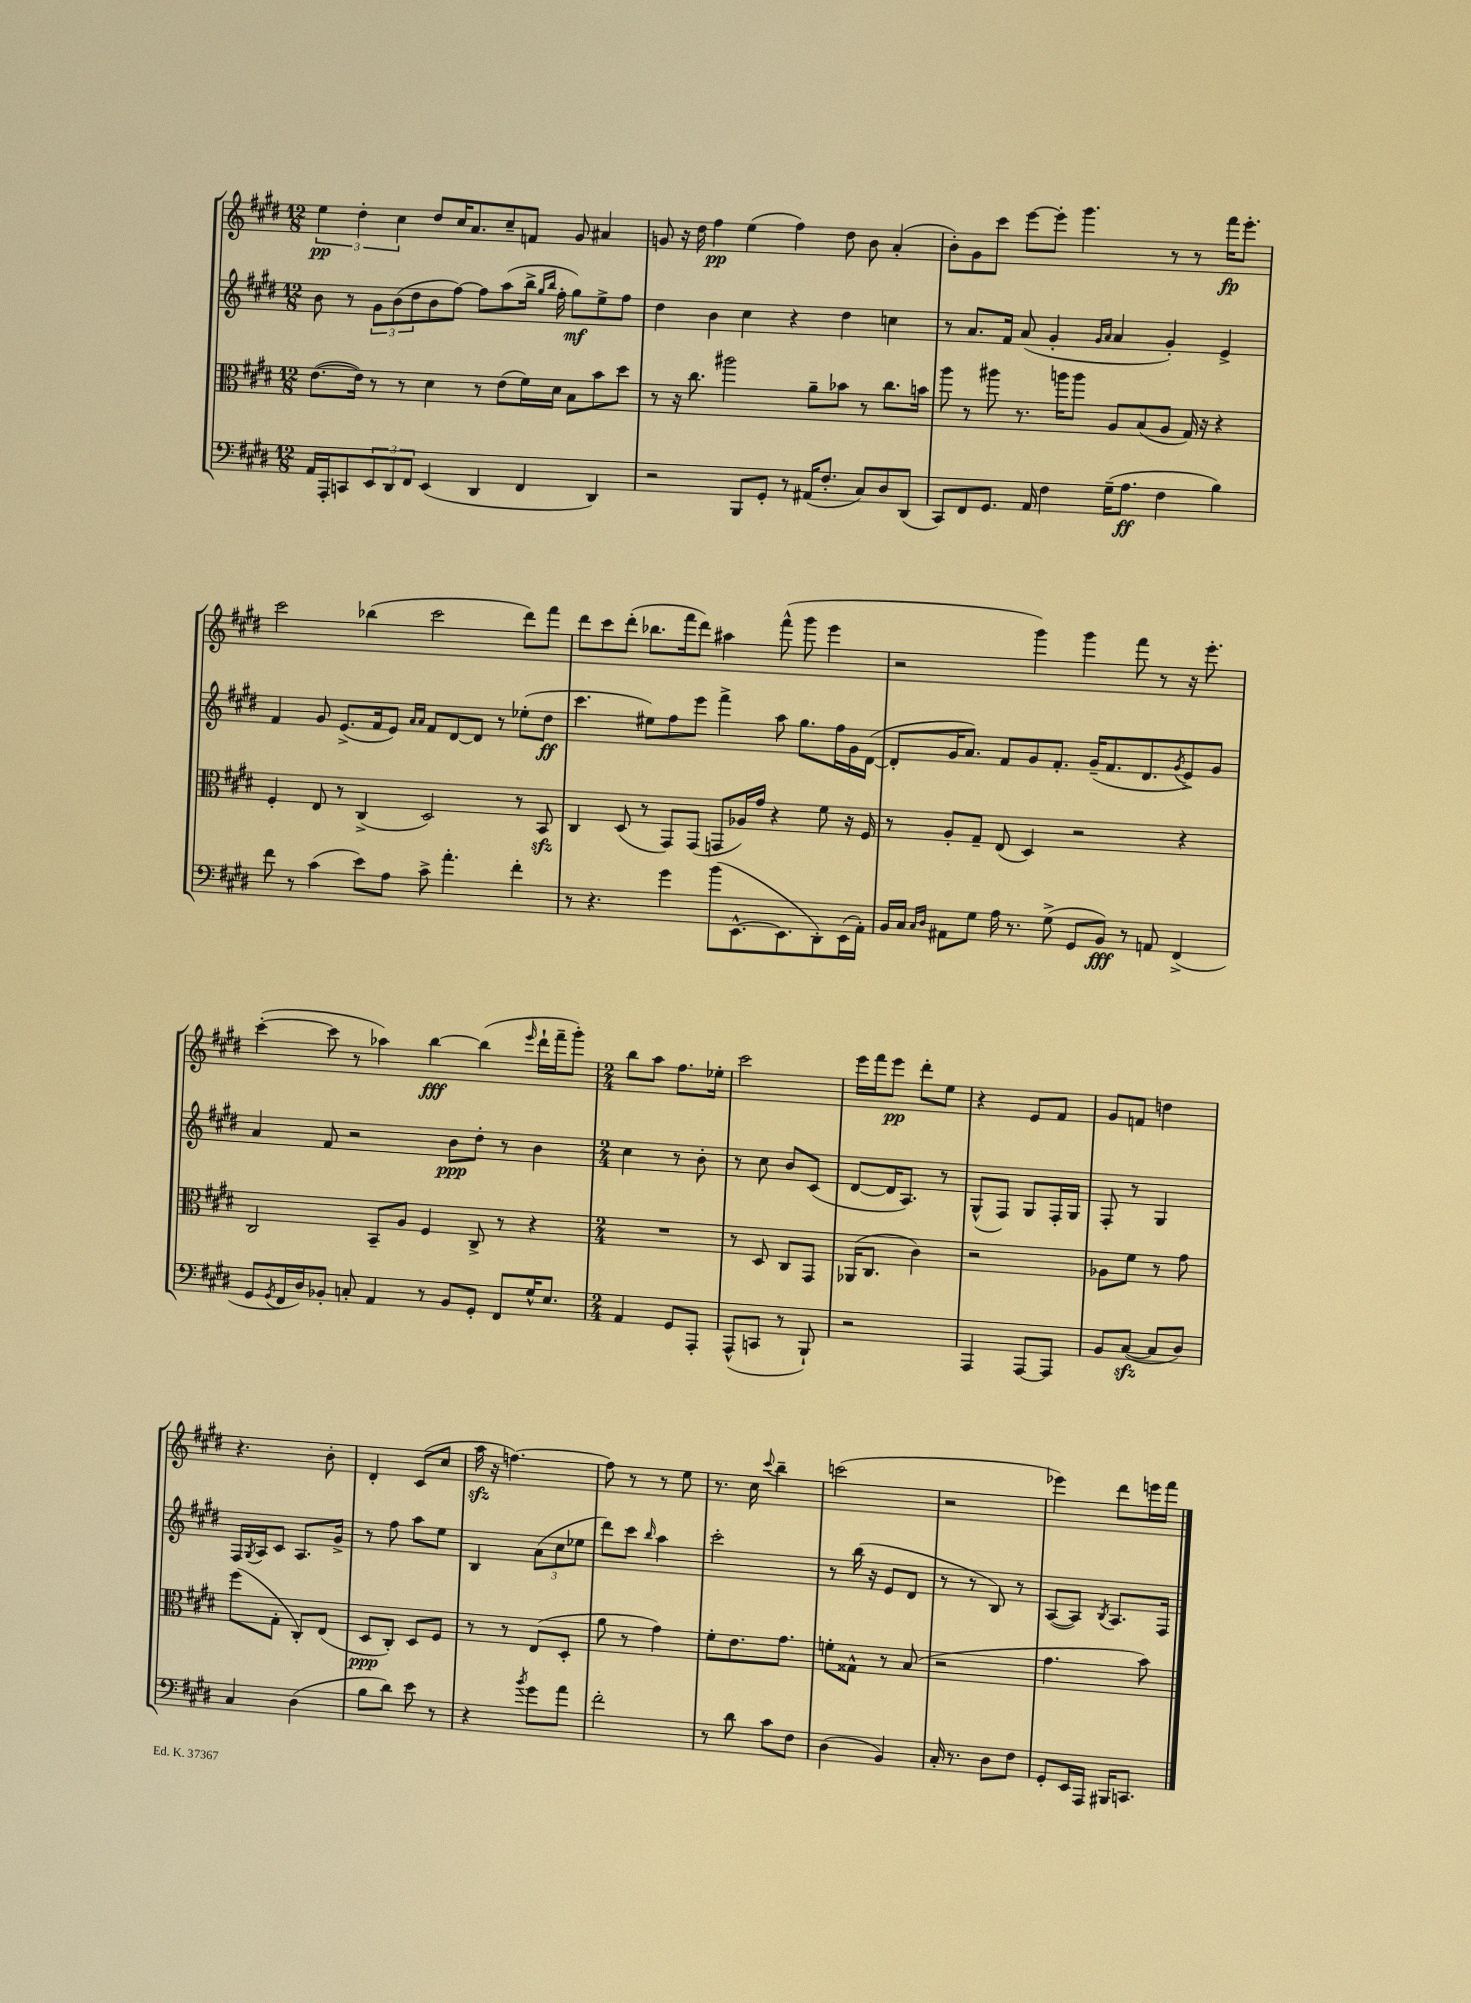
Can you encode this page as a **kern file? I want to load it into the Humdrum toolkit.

**kern	**kern	**kern	**kern
*staff4	*staff3	*staff2	*staff1
*clefF4	*clefC3	*clefG2	*clefG2
*k[f#c#g#d#]	*k[f#c#g#d#]	*k[f#c#g#d#]	*k[f#c#g#d#]
*M12/8	*M12/8	*M12/8	*M12/8
16AA/LL	([8.e\L	8b\	6ee\
16AAA'/J	.	.	.
8CC/	.	8r	.
.	.	.	6dd#'\
.	16e\]Jk)	.	.
12EE/	8r	12g#\L	.
12DD#/	.	(12b\	6cc#\
.	8r	.	.
12FF#/J	.	12dd#\	.
(4EE/	4d#\	8b\	8dd#/L
.	.	[8ff#\J)	16cc#/K
.	.	.	8.a/
4DD#/	8r	8ff#\]L	.
.	(8e\L	(8aa\	8cc#~/
4FF#/	16f#\L)	16bb^\Jk	8f/J
.	.	16qqgg#/LL	.
.	.	16qqbb/JJ	.
.	16d#\JJ	16ff#'\	.
.	8B\L	8gg#\L)	8g#/
4DD#/)	8b\	8ee^\	4a#/
.	8dd#\J	8ff#\J	.
=	=	=	=
2r	8r	4dd#\	8g/
.	16r	.	16r
.	8.cc#\	.	16dd#\
.	.	4b\	4ff#\
.	2aa#\	.	.
8BBB/L	.	4cc#\	(4ee\
8GG#'/J	.	.	.
8r	.	4r	4ff#\)
(16AA#/LK	8a~\L	.	.
8.F#'/J	.	.	.
.	8b-\J	4dd#\	8dd#\
8C#/L)	8r	.	8b\
8D#/	8.cc#\L	4cc\	(4a'/
(8DD#/J	.	.	.
.	16b\Jk	.	.
=	=	=	=
8CC#/L)	8aa\	8r	8b'\L)
8FF#/	8r	8.a/L	8g#\
8.GG#/J	8aa#\	.	8ccc#\J
.	.	16f#/Jk	.
.	8.r	(8a/	[8eee\L
16AA/	.	.	.
4F#\	.	4g#'/	8eee'\]J
.	16aa\LK	.	.
.	8aa\J	.	4.ggg#\
.	.	16qqg#/LL	.
.	.	16qqa/JJ	.
(16G#~\LK	8A/L	4a/	.
8.A\J	.	.	.
.	(8B/	.	.
4F#\	8A/J	4g#'/)	8r
.	16G#/)	.	8r
.	16r	.	.
4B\)	4r	4e^/	16fff#\LK
.	.	.	8.eee'\J
=	=	=	=
8f#\	4F#'/	4f#/	2ccc#\
8r	.	.	.
(4c#\	8E/	8g#/	.
.	8r	(8.e^/L	.
8e\L)	(4C#^/	.	(4bb-\
.	.	16f#/k	.
8A\J	.	8e/J)	.
.	.	16qqa/LL	.
.	.	16qqa/JJ	.
8c#^\	2D#/)	8f#/L	2ccc#\
4.a'\	.	[8d#/	.
.	.	8d#/]J	.
.	.	8r	.
4f#'\	8r	(8ee-'\L	8ddd#\L)
.	8BB/	8dd#\J	8fff#\J
=	=	=	=
8r	4C#/	4.ccc#\	8ddd#\L
4.r	.	.	8ccc#\
.	(8D#/	.	(8ddd#'\J
.	8r	8ee#\L)	8.bb-\L
4g#\	8GG#/L)	8ff#\	.
.	.	.	16fff#\k
.	(8GG#/J	8eee\J	8ddd#\J)
(8b\L	8GG/L	4fff#^\	4aa#\
[8.EE^^\	16A-/L)	.	.
.	16g#/JJ	.	.
.	4r	8aa\	(8fff#^^\
8.EE\]	.	.	.
.	.	8.gg#\L	8ggg#\
8DD#'\)	8f#\	.	4eee\
.	.	16ff#\L	.
(16EE\L	16r	16g#\	.
16AA'\JJ)	16F#/	([16d#\JJ	.
=	=	=	=
16BB/LL	8r	8d#'/]L	2r
16C#/JJ	.	.	.
16qqC#/LL	.	.	.
16qqD#/JJ	.	.	.
8AA#\L	8A'/L	16g#/K	.
.	.	8.a/J)	.
8G#\J	8G#~/J	.	.
16A\	(8E/	8f#/L	.
8.r	.	.	.
.	4D#/)	8g#/	4ggg#\)
(8G#^\	.	8.f#'/J	.
8GG#/L	2r	.	4ggg#\
.	.	(16g#~/LK	.
8BB/J)	.	8.f#/	.
8r	.	.	8fff#\
.	.	8.d#/	.
8AA/	.	.	8r
.	.	8qg#/	.
(4FF#^/	4r	8e^/)	16r
.	.	.	8.eee'\
.	.	8g#/J	.
=	=	=	=
8GG#/L	2C#/	4a/	([4ccc#'\
8qGG#/	.	.	.
16FF#/L	.	.	.
16D#/J)	.	.	.
8BB-'/J	.	8f#/	8ccc#\]
8C'/	.	2r	8r
4AA/	8BB~/L	.	4aa-\)
.	8A/J	.	.
8r	4F#/	.	[4bb\
8BB-/L	.	8b\L	.
8GG#'/J	8C#^/	8dd#'\J	(4bb\]
8FF#/L	8r	8r	.
.	.	.	16qqeee/
16G#^^/K	4r	4b\	16ddd#`\LL
8.E/J	.	.	16fff#~\J
.	.	.	8ggg#'\J)
=	=	=	=
*M2/4	*M2/4	*M2/4	*M2/4
4AA/	2r	4cc#\	8bb\L
.	.	.	8aa\J
8GG#/L	.	8r	8.ff#\L
8AAA'/J	.	8b'\	.
.	.	.	16ee-'\Jk
=	=	=	=
(8AAA^^/L	8r	8r	2ccc#\
8CC/J	8D#/	8cc#\	.
8r	8C#/L	8b/L	.
8BBB`/)	8GG#/J	(8c#/J	.
=	=	=	=
2r	(16AA-/LK	[8d#/L	16eee\LL
.	8.C#/J	.	16fff#\J
.	.	16d#/]K	8eee\J
.	.	8.A/J)	.
.	4c#\)	.	8ddd#'\L
.	.	8r	8ee\J
=	=	=	=
4AAA/	2r	(8G#^^/L	4r
.	.	8F#/J)	.
[8AAA/L	.	8G#/L	8e/L
8AAA/]J	.	16F#'/L	8f#/J
.	.	16G#/JJ	.
=	=	=	=
8BB/L	8A-\L	8F#'/	8g#/L
([8C#/J	8f#\J	8r	8f/J
8C#/]L	8r	4G#/	4dd\
8D#/J)	8g#\	.	.
=	=	=	=
4C#/	(8ff#\L	16F#/LL	4.r
.	.	8qG#/	.
.	.	16A/J	.
.	8G#'\J	8c#/J	.
(4D#\	8C#'/L)	8.A/L	.
.	(8E/J	.	8b'\
.	.	16g#^/Jk	.
=	=	=	=
8B\L	8D#/L	8r	4d#'/
8d#\J)	8C#'/J)	8ff#\	.
8e\	8D#/L	8aa\L	(8c#/L
8r	8F#/J	8ee\J	8cc#/J
=	=	=	=
4r	8r	4B/	16aa\
.	.	.	16r
.	8r	.	[4.ff\)
8qb/	.	.	.
8g#\L	(8E/L	(12a\L	.
.	.	12cc#\	.
8a\J	8D#'/J	.	.
.	.	12ee-\J	.
=	=	=	=
2f#'\	8a\	8ddd#\L)	8ff\]
.	8r	8ccc#\J	8r
.	.	16qqbb/	.
.	4g#\)	4aa\	8r
.	.	.	8ee\
=	=	=	=
8r	8f#'\L	2ccc#'\	8.r
8d#\	8.e\	.	.
.	.	.	16cc#\
.	.	.	8qqccc#/
8c#\L	.	.	4bb~\
.	8.g#\J	.	.
8F#\J	.	.	.
=	=	=	=
(4D#\	8f'\L	8r	(2ccc\
.	8G##^^\J	(16bb\	.
.	.	16r	.
4BB/)	8r	8e/L	.
.	(8B/	8d#/J	.
=	=	=	=
16C#'/	2r	8r	2r
8.r	.	.	.
.	.	8r	.
8D#\L	.	8B/)	.
8F#\J	.	8r	.
=	=	=	=
8GG#'/L	4.g#\	([8A/L	4eee-\)
16EE/L	.	8A/]J)	.
16AAA/JJ	.	.	.
.	.	8qB/	.
16BBB#/LK	.	8.A/L	8ddd#\L
8.CC/J	.	.	.
.	8b\)	.	16eee\L
.	.	16F#/Jk	16fff#\JJ
==	==	==	==
*-	*-	*-	*-
